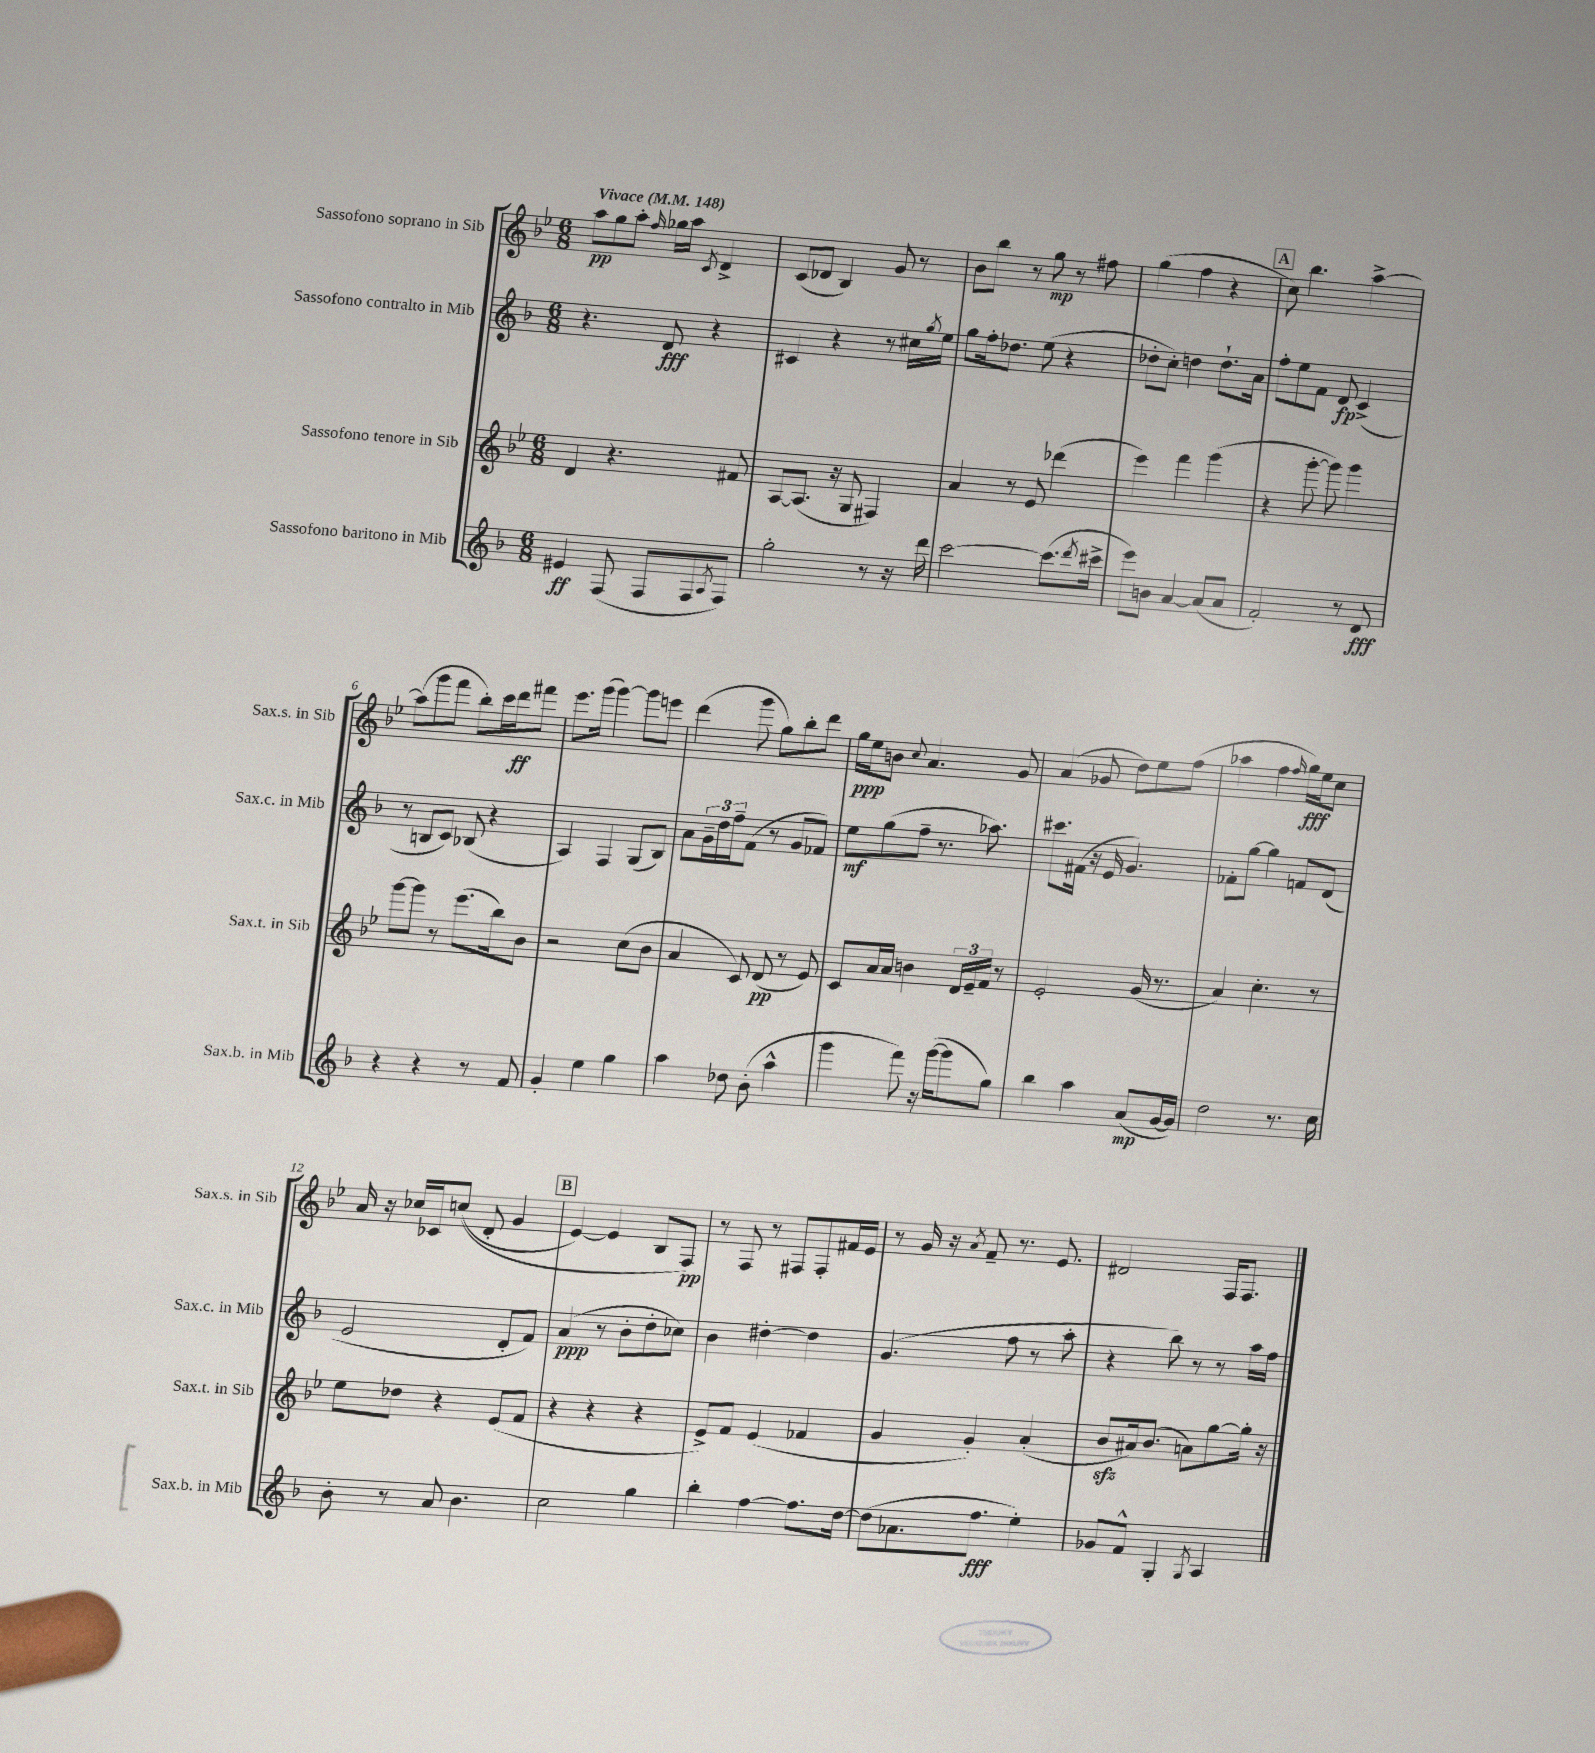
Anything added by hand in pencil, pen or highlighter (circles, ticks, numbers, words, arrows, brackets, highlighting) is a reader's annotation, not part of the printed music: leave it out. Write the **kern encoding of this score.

**kern	**kern	**kern	**kern
*staff4	*staff3	*staff2	*staff1
*clefG2	*clefG2	*clefG2	*clefG2
*k[b-]	*k[b-e-]	*k[b-]	*k[b-e-]
*M6/8	*M6/8	*M6/8	*M6/8
*MM148	*MM148	*MM148	*MM148
4e#/	4d/	4.r	8aa\L
.	.	.	8gg\
(8F/	4.r	.	8aa'\J
.	.	.	16qqff/
8F/L	.	8d/	16gg-\LL
.	.	.	16aa\JJ
.	.	.	8qc/
8F/	.	4r	4d^/
8qA/	.	.	.
8F/J)	8f#/	.	.
=	=	=	=
2gg'\	[8A/L	4c#/	(8c/L
.	(8.A/]J	.	8d-/J
.	.	4r	4B-/)
.	16r	.	.
.	8G/	.	.
8r	4F#/)	8r	8g/
16r	.	16cc#\LL	8r
.	.	8qgg/	.
16ddd\	.	16ee\JJ	.
=	=	=	=
[2ccc\	4a/	8gg\L	8b-\L
.	.	16ff'\k	8bb-\J
.	.	8.dd-\J	.
.	8r	.	8r
.	8e-/	(8ee\	8gg\
(8.ccc\]L	(4ddd-\	4r	8r
.	.	.	8ff#\
8qddd/	.	.	.
16ccc#^\Jk	.	.	.
=	=	=	=
8eee\L)	4eee-\)	8dd-'\L	(4gg\
8b\J	.	8cc'\J)	.
[4a/	4fff\	4dd\	4ff\
(8a/]L	(4ggg\	8.dd`\L	4r
8a/J	.	.	.
.	.	16a\Jk	.
=	=	=	=
2f'/)	4r	8ff'\L	8cc\)
.	.	8ee\	4.bb-\
.	[8ggg'\	8f\J	.
.	8ggg\])	8d/	.
8r	4ggg\	(4c^/	[4aa^\
8d/	.	.	.
=	=	=	=
4r	[8ggg\L	8r	(8aa\]L
.	8ggg\]J	8B/L	8ggg\
4r	8r	8c/J)	8fff\J
.	(8.eee-\L	(8B-/	8bb-'\L)
8r	.	4r	16ccc\L
.	16bb-\k)	.	16ddd\J
8f/	8b-\J	.	8fff#\J
=	=	=	=
4g'/	2r	4A/)	8.eee-\L
.	.	.	(16ggg\Jk
4ee\	.	4F/	[4ggg\)
4gg\	(8cc\L	(8G/L	8ggg\]L
.	8b-\J	8B-/J)	8eee\J
=	=	=	=
4aa\	4a/	8a\L	(4ddd\
.	.	24g~\L	.
.	.	24dd\	.
.	.	24ff~\J	.
8dd-\	8c/)	(8f\J	8ggg\
(8b-'\	(8d/	8r	8gg\L)
4aa^^\	8r	8g/L	8bb-'\
.	8e-/)	8f-/J)	8ddd\J
=	=	=	=
4ggg\	8c/L	8ee\L	16gg\LL
.	.	.	16ee-\J
.	16a/L	(8gg\	8b\J
.	16a/JJ	.	.
.	.	.	8qqcc/
8fff\)	4b\	8ff~\J	4.a/
16r	.	8.r	.
([16ggg\LK	.	.	.
8ggg\]	24d/LL	.	.
.	24e-~/	.	.
.	.	8.aa-\)	.
.	24f/JJ	.	.
8gg\J)	8r	.	8g/
=	=	=	=
4bb-\	2e-'/	8.ccc#\L	(4a/
.	.	(16f#\Jk	.
4aa\	.	16r	8g-/
.	.	16e/	.
.	.	4.g/)	8dd\L)
(8a/L	(16g/	.	8ee-\
.	8.r	.	.
[16g/L	.	.	(8ff\J
16g/]JJ)	.	.	.
=	=	=	=
2dd\	4a/)	8f-'\L	4aa-\
.	.	[8gg\J	.
.	4.cc'\	4gg\]	4ff\
.	.	.	16qqff/
8.r	.	8f/L	16gg\LL)
.	.	.	16ee-\J
.	8r	(8d/J	8cc\J
16cc\	.	.	.
=	=	=	=
8b-'\	8ee-\L	2e/	16a/
.	.	.	16r
8r	8dd-\J	.	16cc-/LL
.	.	.	16c-/J
8a/	4r	.	&((8cc/J
4.b-\	.	.	8d'/
.	(8e-/L	8d'/L	4g/
.	8f/J	8f/J)	.
=	=	=	=
2cc\	4r	(4a/	[4e-/)
.	4r	8r	4e-/]
.	.	8b-'\L	.
4gg\	4r	8dd'\	8B-/L
.	.	8cc-\J)	8F/J&)
=	=	=	=
4bb-'\	8e-^/L)	4b-\	8r
.	8f/J	.	8F/
[4ff\	(4e-/	[4dd#'\	8r
.	.	.	8F#/L
8.ff\]L	4f-/	4dd#\]	8F#'/
.	.	.	16f#/L
[16dd\Jk	.	.	16e-/JJ
=	=	=	=
(8dd\]L	4g/	(4.g/	8r
8.a-\	.	.	16g/
.	.	.	16r
.	.	.	8qa/
.	4g'/)	.	8f~/
8.ff\J	.	.	.
.	.	8ff\	8.r
4ee'\)	(4a'/	8r	.
.	.	.	8.e-/
.	.	8aa'\	.
=	=	=	=
8g-/L	8b-/L	4r	2d#/
8f^^/J	16a#/k)	.	.
.	(8.b-/J	.	.
4G'/	.	8bb-\)	.
.	8a\L)	8r	.
8qG/	.	.	.
4A/	[8gg\	8r	16F/LK
.	.	.	8.F/J
.	16gg'\]Jk	16aa\LL	.
.	16r	16ff\JJ	.
==	==	==	==
*-	*-	*-	*-
